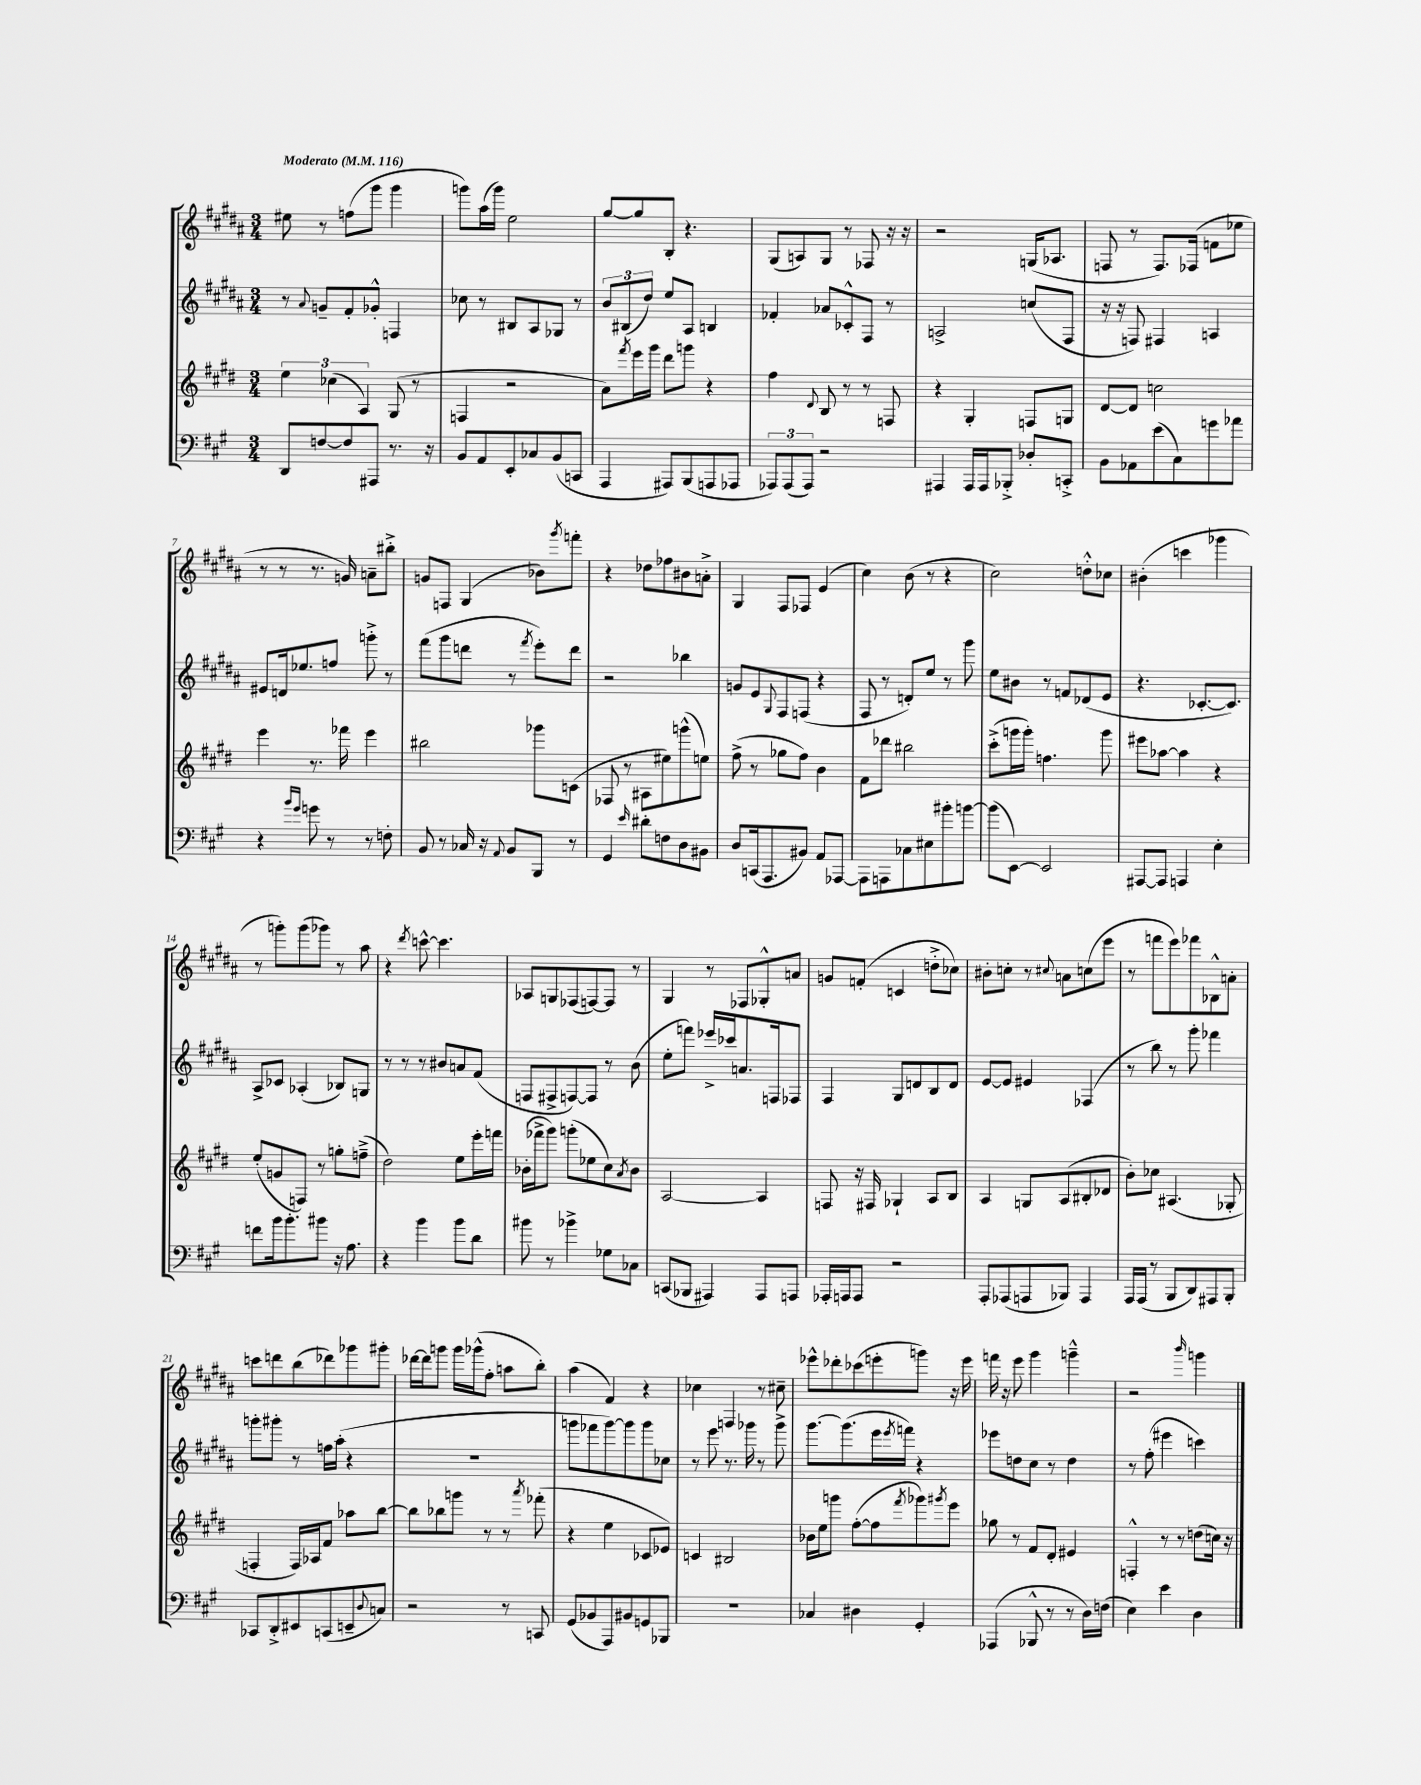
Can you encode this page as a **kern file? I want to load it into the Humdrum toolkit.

**kern	**kern	**kern	**kern
*staff4	*staff3	*staff2	*staff1
*clefF4	*clefG2	*clefG2	*clefG2
*k[f#c#g#]	*k[f#c#g#d#]	*k[f#c#g#d#a#]	*k[f#c#g#d#a#]
*M3/4	*M3/4	*M3/4	*M3/4
*MM116	*MM116	*MM116	*MM116
8DD	6ee	8r	8ee#
.	.	8qqa#	.
[8F	.	8g~	8r
.	(6cc-	.	.
8F]	.	8f#'	(8ff
.	6A)	.	.
8AAA#	.	8g-'^^	8ggg#
8.r	(8G#	4F	4ggg#
.	8r	.	.
16r	.	.	.
=	=	=	=
8BB	4F	8cc-	8ggg)
8AA	.	8r	(16aa#
.	.	.	16ggg)
8EE'	2r	8B#	2ee
8C-	.	8A#	.
(8BB	.	8G-	.
8CC	.	8r	.
=	=	=	=
4AAA	8a)	12b	[8gg#
.	.	(12B#	.
.	8qfff#	.	.
.	16eee	.	8gg#]
.	.	12dd#)	.
.	16ggg#	.	.
8AAA#)	8ddd#	8ee	8B'
(8BBB	8ggg	8A#	4.r
8AAA	4r	4B	.
8AAA-	.	.	.
=	=	=	=
12AAA-)	4ff#	4f-'	(8G#
(12AAA-	.	.	.
.	.	.	8A)
12AAA-)	.	.	.
.	8qqd#	.	.
2r	8B	8a-	8G#
.	8r	8c-'^^	8r
.	8r	8F#	8F-
.	8F	8r	16r
.	.	.	16r
=	=	=	=
4AAA#	4r	2A^	2r
16AAA#	4G#'	.	.
16AAA#	.	.	.
8BBB-'^	.	.	.
8D-'	8F	(8cc	(16G
.	.	.	8.A-
8CC'^	8G	8F#	.
=	=	=	=
8BB	[8d#	16r	8F
.	.	16r	.
8AA-	8d#]	8F)	8r
(8e	2cc	4F#	8.F)
8C#)	.	.	.
.	.	.	(16F-
8g	.	4A	8f
8a-	.	.	8ee-
=	=	=	=
4r	4eee	8e#	8r
.	.	16d	8r
.	.	8.ee-	.
16qqb	.	.	.
16qqg#	.	.	.
8g	8.r	.	8.r
8r	.	8ff	.
.	16fff-	.	16g)
8r	4eee	8ggg'^	8a~
8F'	.	8r	8bb#'^
=	=	=	=
8BB	2bb#	(8fff#	8g
8r	.	8ggg#	8F
16C-	.	8ddd	(4G#
16r	.	.	.
8qqAA	.	.	.
8BB	.	8r	.
.	.	8qfff#	.
8BBB	8ggg-	8eee')	8b-)
.	.	.	8qggg#
8r	(8c	8ddd	8fff'
=	=	=	=
4GG#	8F-	2r	4r
.	8r	.	.
16qqe	.	.	.
8d#'	8A#	.	8dd-
8F	8ee#)	.	8ff-
8D	(8ggg^^	4bb-	8b#
8BB#	8ee)	.	8a'^
=	=	=	=
8D	(8ff#^	8g	4G#
(16CC	8r	8e	.
8.AAA	.	.	.
.	.	8qqG#	.
.	8gg-	8F#	8F#
8BB#)	8ff#)	(8F	8F-
8AA	4b	4r	(4e
[8AAA-	.	.	.
=	=	=	=
8AAA-]	8f#	8F#	4cc#)
8AAA	8ddd-	8r	.
8C-	2bb#	8d')	(8b
8E#	.	8ee	8r
8b#'	.	8r	4r
[8b	.	8ggg#	.
=	=	=	=
(8b]	(8ccc#'^	8ee	2cc#)
[8EE)	16ggg	8b#	.
.	16ggg')	.	.
2EE]	4.ff	8r	.
.	.	8f	.
.	.	(8d-	8dd'^^
.	8ggg	8e	8cc-
=	=	=	=
[8AAA#	8eee#	4.r	(4b#'
8AAA#]	[8aa-	.	.
4AAA	4aa-]	.	4ccc
.	.	[8.c-'	.
4E'	4r	.	4ggg-
.	.	8.c-])	.
=	=	=	=
8f	(8ee'	8A#^	8r
16b	8g	8c-	8ggg')
8.b'	.	.	.
.	8F)	(4A-'	(8ggg
8b#	8r	.	8ggg-)
16r	8gg'	8B-)	8r
8.A	.	.	.
.	(8ff~^	8G	8aa#
=	=	=	=
4r	2dd#)	8r	4r
.	.	8r	.
.	.	.	8qddd#
4b	.	8r	[8ccc^^
.	.	8b#	4.ccc]
8b	8ee	8a	.
8d	16eee'	(8f#	.
.	16fff	.	.
=	=	=	=
8b#	(16b-'	8F	8A-
.	16fff-^	.	.
8r	8ggg#)	8F#^	8G
4b-^	(8ggg'	[8F)	(8F-
.	8ee-	8F]	[8F)
8G-	8cc#)	8r	8F]
.	8qa	.	.
8C-	8b-	(8b	8r
=	=	=	=
(8CC	[2A	8ee'	4G#
8BBB-	.	8fff)	.
4AAA#)	.	16eee-^	8r
.	.	16ccc-	.
.	.	8.a	8F-
8AAA#	4A]	.	8G-'^^
.	.	16F	.
8AAA	.	8F-	8a
=	=	=	=
16AAA-'	8F	4F#	8g
16AAA	.	.	.
8AAA	16r	.	(8f'
.	16F#	.	.
2r	4G-`	8G#	4c
.	.	8d	.
.	8A	8B	8dd'^
.	8B	8d	8cc-)
=	=	=	=
8AAA'	4A	[8e	8b#'
(8AAA-	.	8e]	8cc'
8AAA	8G	4e#	8r
.	.	.	8qqcc#
8BBB-)	(8A	.	8a
4AAA	8B#'	(4F-	(8cc
.	8d-	.	8eee
=	=	=	=
16AAA	8b')	8r	8r
(16AAA	.	.	.
8r	8cc-	8bb)	8fff
8BBB	(4.A#	8r	8eee)
8DD)	.	8ggg#'	8fff-
8AAA#	.	4fff-	8B-^^
8BBB'	8G-'	.	8a'
=	=	=	=
8CC-	4F'	8ggg'	8ccc
8DD'^	.	8ggg#'	8ddd
8EE#	16F)	8r	(8bb
.	16A-	.	.
(8CC	8f#	16ff	8ddd-)
.	.	(16aa#'	.
8EE~	8aa-	4r	8ggg-
8qqD	.	.	.
8C)	[8bb	.	8ggg#'
=	=	=	=
2r	8bb]	2.r	[16ddd-
.	.	.	16ddd-]
.	8bb-	.	8ggg
.	8ggg	.	16ggg
.	.	.	(16ggg-^^
.	8r	.	8ff#'
8r	8r	.	8aa
.	8qaaa	.	.
8CC	(8fff-'	.	8bb')
=	=	=	=
(8GG#	4r	8ggg	(4aa#
8BB-	.	8fff-	.
8AAA)	4ee	[8ggg)	4f#)
8BB#	.	8ggg]	.
8GG	8c-	8ggg	4r
8BBB-	8e-)	8cc-	.
=	=	=	=
2.r	4c	8r	4cc-
.	.	8eee	.
.	2B#	8.r	4F
.	.	16ggg-	.
.	.	8r	8r
.	.	8ggg-^	8cc#~
=	=	=	=
4C-	16b-	[8.ggg#	8eee-^^
.	16ee	.	.
.	8ggg	.	8ddd-'
.	.	(8.ggg#]	.
4D#	([8ff#'	.	(8ccc-
.	8ff#]	16eee	8eee'
.	.	8qeee	.
.	.	16fff)	.
.	8qfff#	.	.
4GG#'	8ggg-)	4r	8ggg)
.	8qggg#	.	.
.	8eee	.	16r
.	.	.	16eee
=	=	=	=
(4AAA-	8gg-	8eee-	16fff
.	.	.	16r
.	8r	8dd	8eee
8BBB-^^	8f#	8cc#	4ggg#
8r	8d#'	8r	.
8r	4e#	4dd	4ggg~^^
16D)	.	.	.
(16F	.	.	.
=	=	=	=
4E)	4F'^^	8r	2r
.	.	(8ff#'	.
4e	8r	4eee#	.
.	8r	.	.
.	.	.	16qqbbb
4D	(8dd	4ccc)	4ggg
.	16cc)	.	.
.	16r	.	.
==	==	==	==
*-	*-	*-	*-
